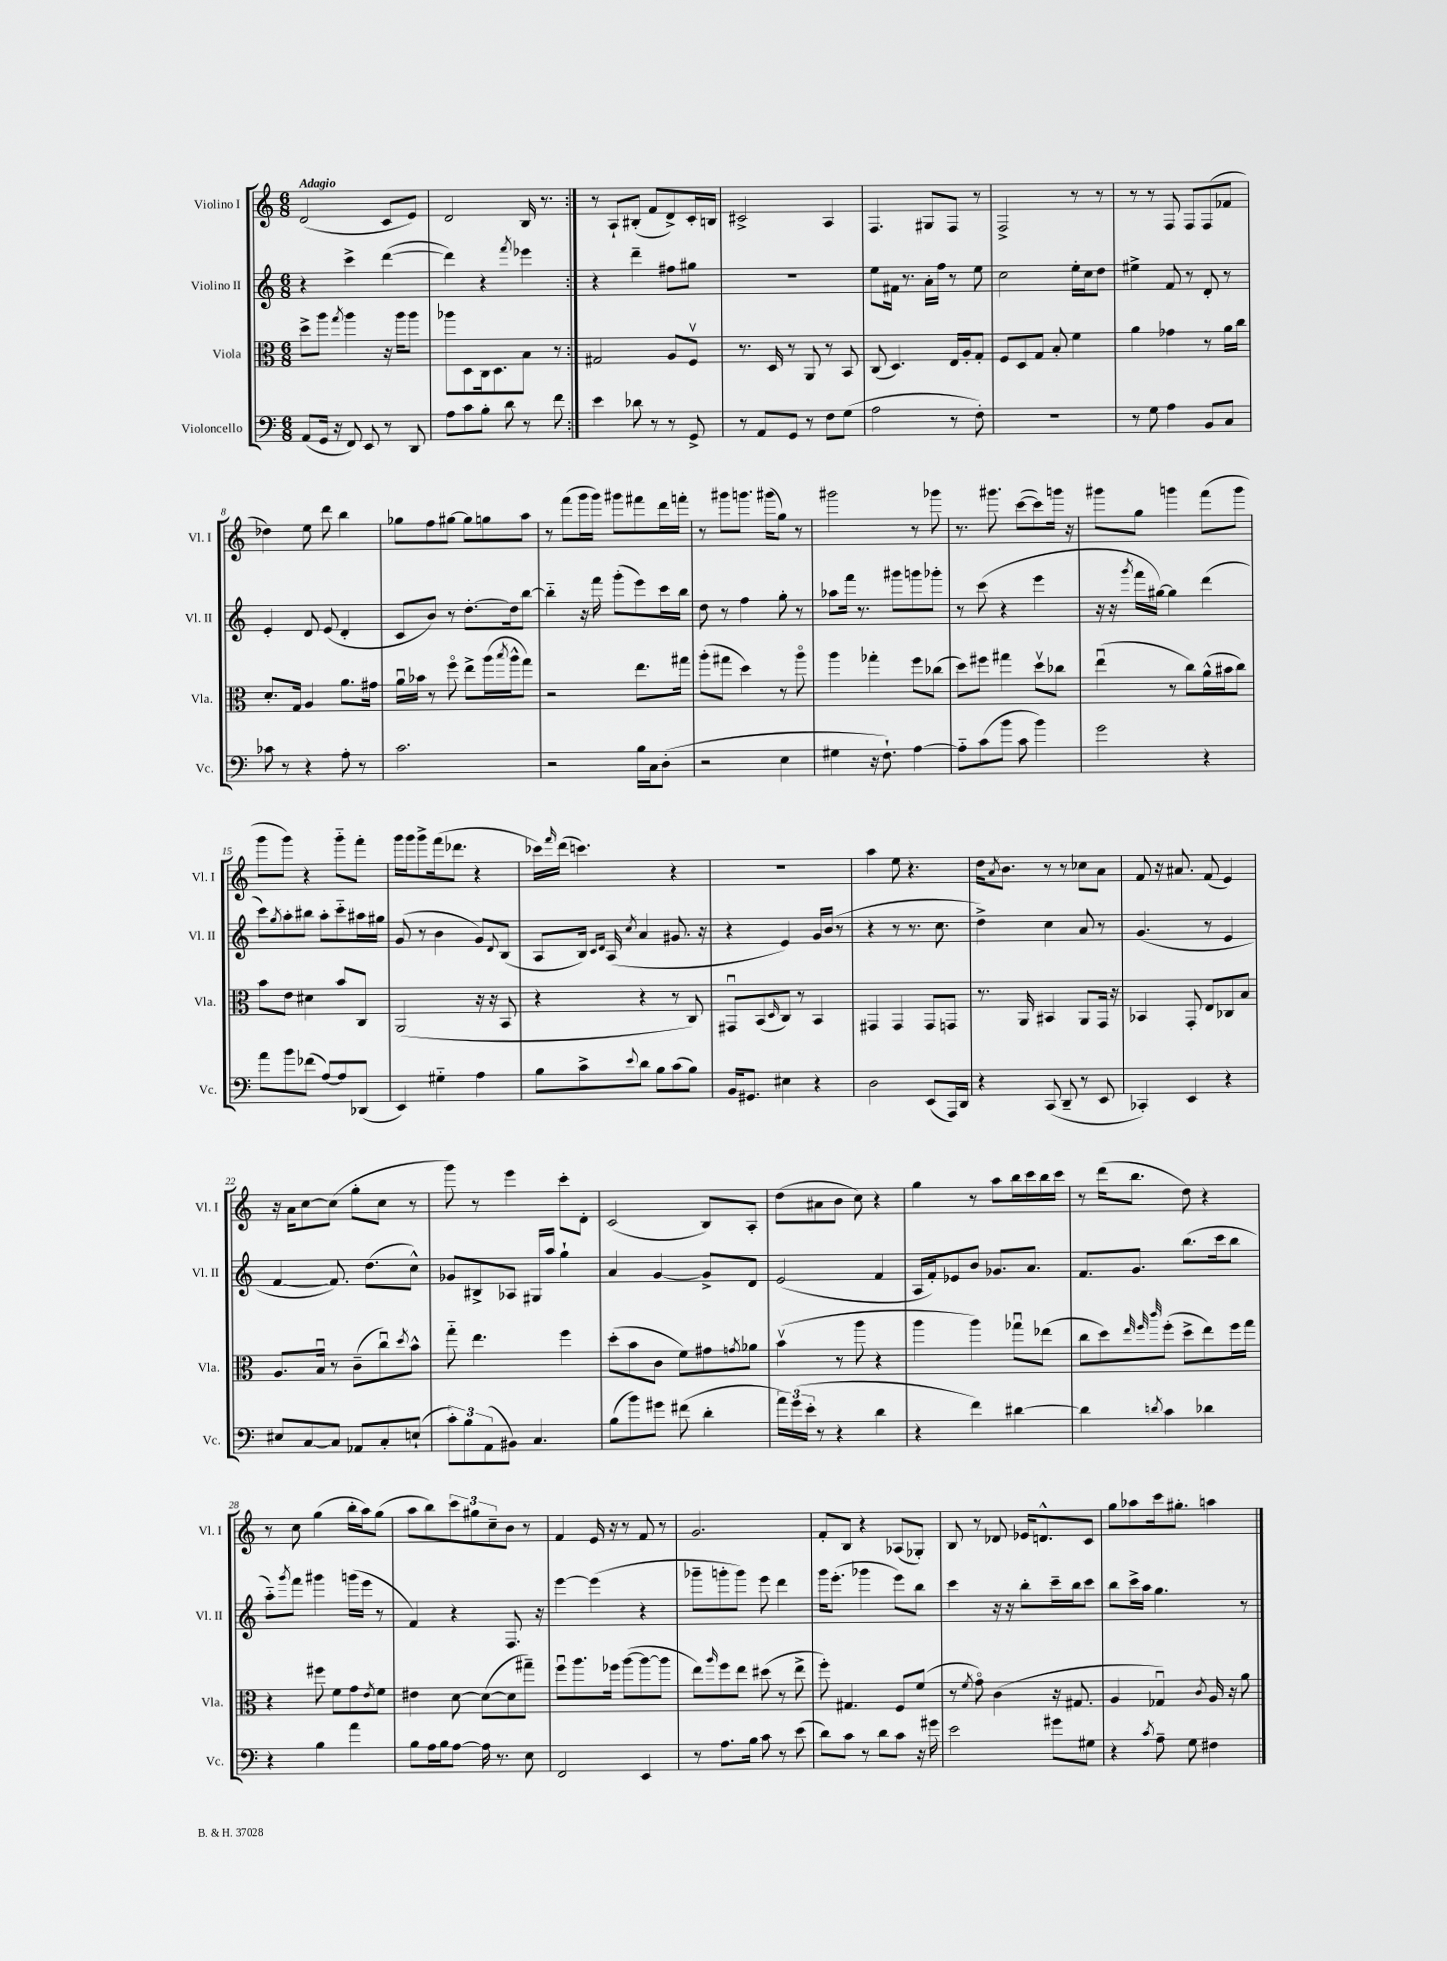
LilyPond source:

<<
\new StaffGroup <<
\new Staff = "s0" \with { instrumentName = "Violino I" shortInstrumentName = "Vl. I" } {
    \clef treble \key c \major \numericTimeSignature \time 6/8 \tempo "Adagio"
    \repeat volta 2 { d'2( c'8 e'8) |
    d'2 b16 r8. | }
    r8 a8-! bis8-.( f'8 d'8->) c'16-. b16 |
    cis'2-> a4 |
    f4. gis8 f8 r8 |
    f2-> r8 r8 |
    r8 r8 f8 f8 f8( fes'8 |
    des''4) e''8 d'''8 b''4 |
    ges''8 f''8 gis''8~ gis''8 g''8 a''8 |
    r8 f'''8( g'''16 g'''16) gis'''8 fis'''8 d'''16 f'''16-. |
    r8 gis'''8 g'''8. gis'''16( g''8) r8 |
    gis'''2 r8 ges'''8 |
    r8. gis'''8. c'''8~( c'''8) g'''16 r16 |
    gis'''8 g''8 g'''4 f'''8( g'''8 |
    g'''8 g'''8) r4 g'''8-_ f'''8-. |
    g'''16 g'''16 g'''8-> f'''16( des'''8. r4 |
    ces'''16) \grace { f'''16 } d'''16( c'''4.) r4 |
    R2. |
    a''4 e''8 r4. |
    d''16 \acciaccatura { a'8 } b'8. r8 r8 ces''8 a'8 |
    f'8 r16 ais'8. f'8( e'4) |
    r16 a'16 c''8~ c''8( g''8-. c''8 r8 |
    g'''8) r8 e'''4 c'''8-. d'8-. |
    c'2( b8) a8-. |
    d''8( ais'8 b'8 c''8) r4 |
    g''4 r8 a''8 b''16 c'''16 b''16 c'''16 |
    r8 d'''16( b''8. d''8) r4 |
    r8 c''8 g''4( b''16-. a''16) g''8( |
    a''8 b''8) \tuplet 3/2 { c'''8 gis''8 c''8-- } b'8 r8 |
    f'4 e'16 r16 r8 f'8 r8 |
    g'2. |
    f'8-. b8 r4 aes8( ges8-.) |
    b8 r8 des'8 ees'16 d'8.-^ c'8 |
    g''8 aes''8 c'''16 gis''8.-. a''4 \bar "|." |
}
\new Staff = "s1" \with { instrumentName = "Violino II" shortInstrumentName = "Vl. II" } {
    \clef treble \key c \major \numericTimeSignature \time 6/8
    \repeat volta 2 { r4 c'''4-> d'''4~( |
    d'''4) r4 \acciaccatura { f'''8 } ees'''4 | }
    r4 d'''4-- fis''8 gis''8 |
    R2. |
    e''8 fis'16 r8. a'16-. f''16 r8 e''8 |
    c''2 e''16-. c''16 d''8 |
    eis''4-> f'8 r8 d'8-. r8 |
    e'4-. d'8 e'8( d'4-. |
    c'8 b'8) r8 d''8.~-. d''16 b''8~ |
    b''4-_ r16 f'''16 g'''8-.( e'''8) c'''16 b''16 |
    d''8 r8 f''4 g''8-. r8 |
    aes''8 f'''16 r8. gis'''8 g'''8 ges'''8-. |
    r8 c'''8( r4 e'''4 |
    r16 r16 \acciaccatura { g'''8 } f'''16 gis''16~) gis''4 d'''4( |
    c'''8) \acciaccatura { g''8 } a''8-. bis''8 a''8-. c'''8-_ ais''16 gis''16 |
    g'8( r8 b'4 g'8) \appoggiatura { d'8 } b8( |
    a8 b16) \grace { c'16 d'16 } a16( \acciaccatura { c''8 } a'4 gis'8. r16 |
    r4 e'4) g'16 b'16( r8 |
    r4 r8 r8. c''8. |
    d''4->) c''4 a'8 r8 |
    g'4.( r8 e'4 |
    f'4~ f'8.) d''8.( c''8-^) |
    ges'8 bis8-> aes8 gis16 a''16 g''4-! |
    a'4 g'4~ g'8-> d'8 |
    e'2( f'4 |
    a16 f'16-.) ees'8 b'8 ges'8. a'8. |
    f'8. g'8. b''8.( c'''16 b''8 |
    a''8-_) \acciaccatura { g'''8 } f'''8 gis'''4 g'''16( e'''16 r8 |
    f'4) r4 f8. r16 |
    e'''4~ e'''4( r4 |
    ges'''8-- g'''8-. g'''8) e'''8 d'''4 |
    g'''16 e'''8.-.( ges'''4 e'''8) b''8 |
    c'''4 r16 r16 b''8-. c'''16-- b''16 c'''8 |
    b''8 c'''16-> a''16 g''4. r8 \bar "|." |
}
\new Staff = "s2" \with { instrumentName = "Viola" shortInstrumentName = "Vla." } {
    \clef alto \key c \major \numericTimeSignature \time 6/8
    \repeat volta 2 { d''8-> a''8 \acciaccatura { g''8 } a''4 r16 a''16 a''8 |
    aes''8 d8 c16 d8. b8 r8 | }
    gis2 a8 f8\upbow |
    r8. d16 r8 a,8 r8 b,8 |
    c8( d4.) e16 a16-. g8-. |
    f8 d8 g8 b8-. f'4 |
    a'4 ges'4 r8 a'16 c''16 |
    d'8.-. g16 a4 a'8. gis'16 |
    a'16\downbow bes'16 r8 f''8\flageolet e''8-> a''16( \acciaccatura { b''8 } a''16-^ g''8) |
    r2 e''8. gis''16 |
    a''8-.( gis''8 d''4) r8 a''8\flageolet |
    a''4 ges''4-. f''8 ces''8( |
    d''8) fis''8 gis''4 d''8\upbow ces''8 |
    e''4\downbow( r8 c''8) a'16-^( bis'16 c''8) |
    b'8 e'8 dis'4 b'8 c8 |
    a,2( r16 r16 b,8 |
    r4 r4 r8 c8) |
    gis,8\downbow b,8( \grace { d16 } c8) r8 b,4 |
    gis,4 gis,4 gis,8 g,8 |
    r8. a,16 bis,4 a,8 g,16 r16 |
    bes,4 g,8-. e8 ces8 b8 |
    a8. b16\downbow r8 c'8--( c''8\downbow) \acciaccatura { d''8 } b'8-^ |
    g''8-_ e''4. f''4 |
    d''8-.( b'8 c'8 f'8) gis'8 \acciaccatura { g'8 } aes'8 |
    b'4\upbow( r8 a''8 r4 |
    a''4 a''4) ges''8\downbow ees''8( |
    c''8 d''8) \grace { e''32 f''32 c'''32 } f''8-.( d''8-> e''8) f''16 g''16 |
    r4 fis''8 f'8 g'8 \acciaccatura { e'8 } f'8 |
    eis'4 d'8~ d'8~( d'8 gis''8--) |
    f''8\downbow a''8. fes''16 a''8~( a''8~ a''8 |
    e''8) \grace { a''16 } f''8 e''8 dis''8( r8 e''8-> |
    f''8-.) gis4. f8 f'8( |
    r8 \acciaccatura { f'8 } g'8\flageolet) c'4( r16 gis8. |
    a4 ges4\downbow) \acciaccatura { c'8 } a16 r16 a'8 \bar "|." |
}
\new Staff = "s3" \with { instrumentName = "Violoncello" shortInstrumentName = "Vc." } {
    \clef bass \key c \major \numericTimeSignature \time 6/8
    \repeat volta 2 { a,8( g,16 r16 f,8) e,8 r8 d,8 |
    a8 c'8 b8-. d'8 r8 f'8 | }
    e'4 des'8 r8 r8 g,8-> |
    r8 a,8 g,8 r8 f8 g8( |
    a2 r8 f8-.) |
    R2. |
    r8 g8 a4 b,8 c8 |
    ces'8 r8 r4 a8-. r8 |
    c'2. |
    r2 b16 c16 d8-.( |
    r2 e4 |
    gis4 r16 f8.-!) a4~ |
    a8-_ c'8( b'8 c'8 b'4) |
    g'2 r4 |
    a'8 b'8 fes'8( a8~) a8 des,8( |
    e,4) gis4-_ a4 |
    b8 c'8-> \appoggiatura { e'8 } d'8 b8 c'8( b8) |
    b,16 gis,8. eis4 r4 |
    d2 e,8( a,,16) d,16 |
    r4 c,8( d,8-- r8 e,8 |
    ces,4-.) e,4 r4 |
    eis8 c8~ c8 aes,8 c8-. e8-!( |
    \tuplet 3/2 { c'8-.) b8 a,8( } bis,8) c4. |
    b8( b'8) gis'8 fis'8( d'4-. |
    \tuplet 3/2 { a'16) g'16( e'16-. } r8 r4 d'4 |
    r4 f'4) dis'4~ |
    dis'4 \acciaccatura { d'8 } c'4 des'4 |
    r4 b4 a'4 |
    b8 a16 b16 a8~ a16 r8. e8 |
    f,2 e,4 |
    r8 a8. b16 c'8 r8 e'8( |
    d'8) c'8 r8 d'8 c'8 r16 gis'16 |
    e'2 gis'8 gis8 |
    r4 \acciaccatura { c'8 } a8-- g8 fis4 \bar "|." |
}
>>
>>
